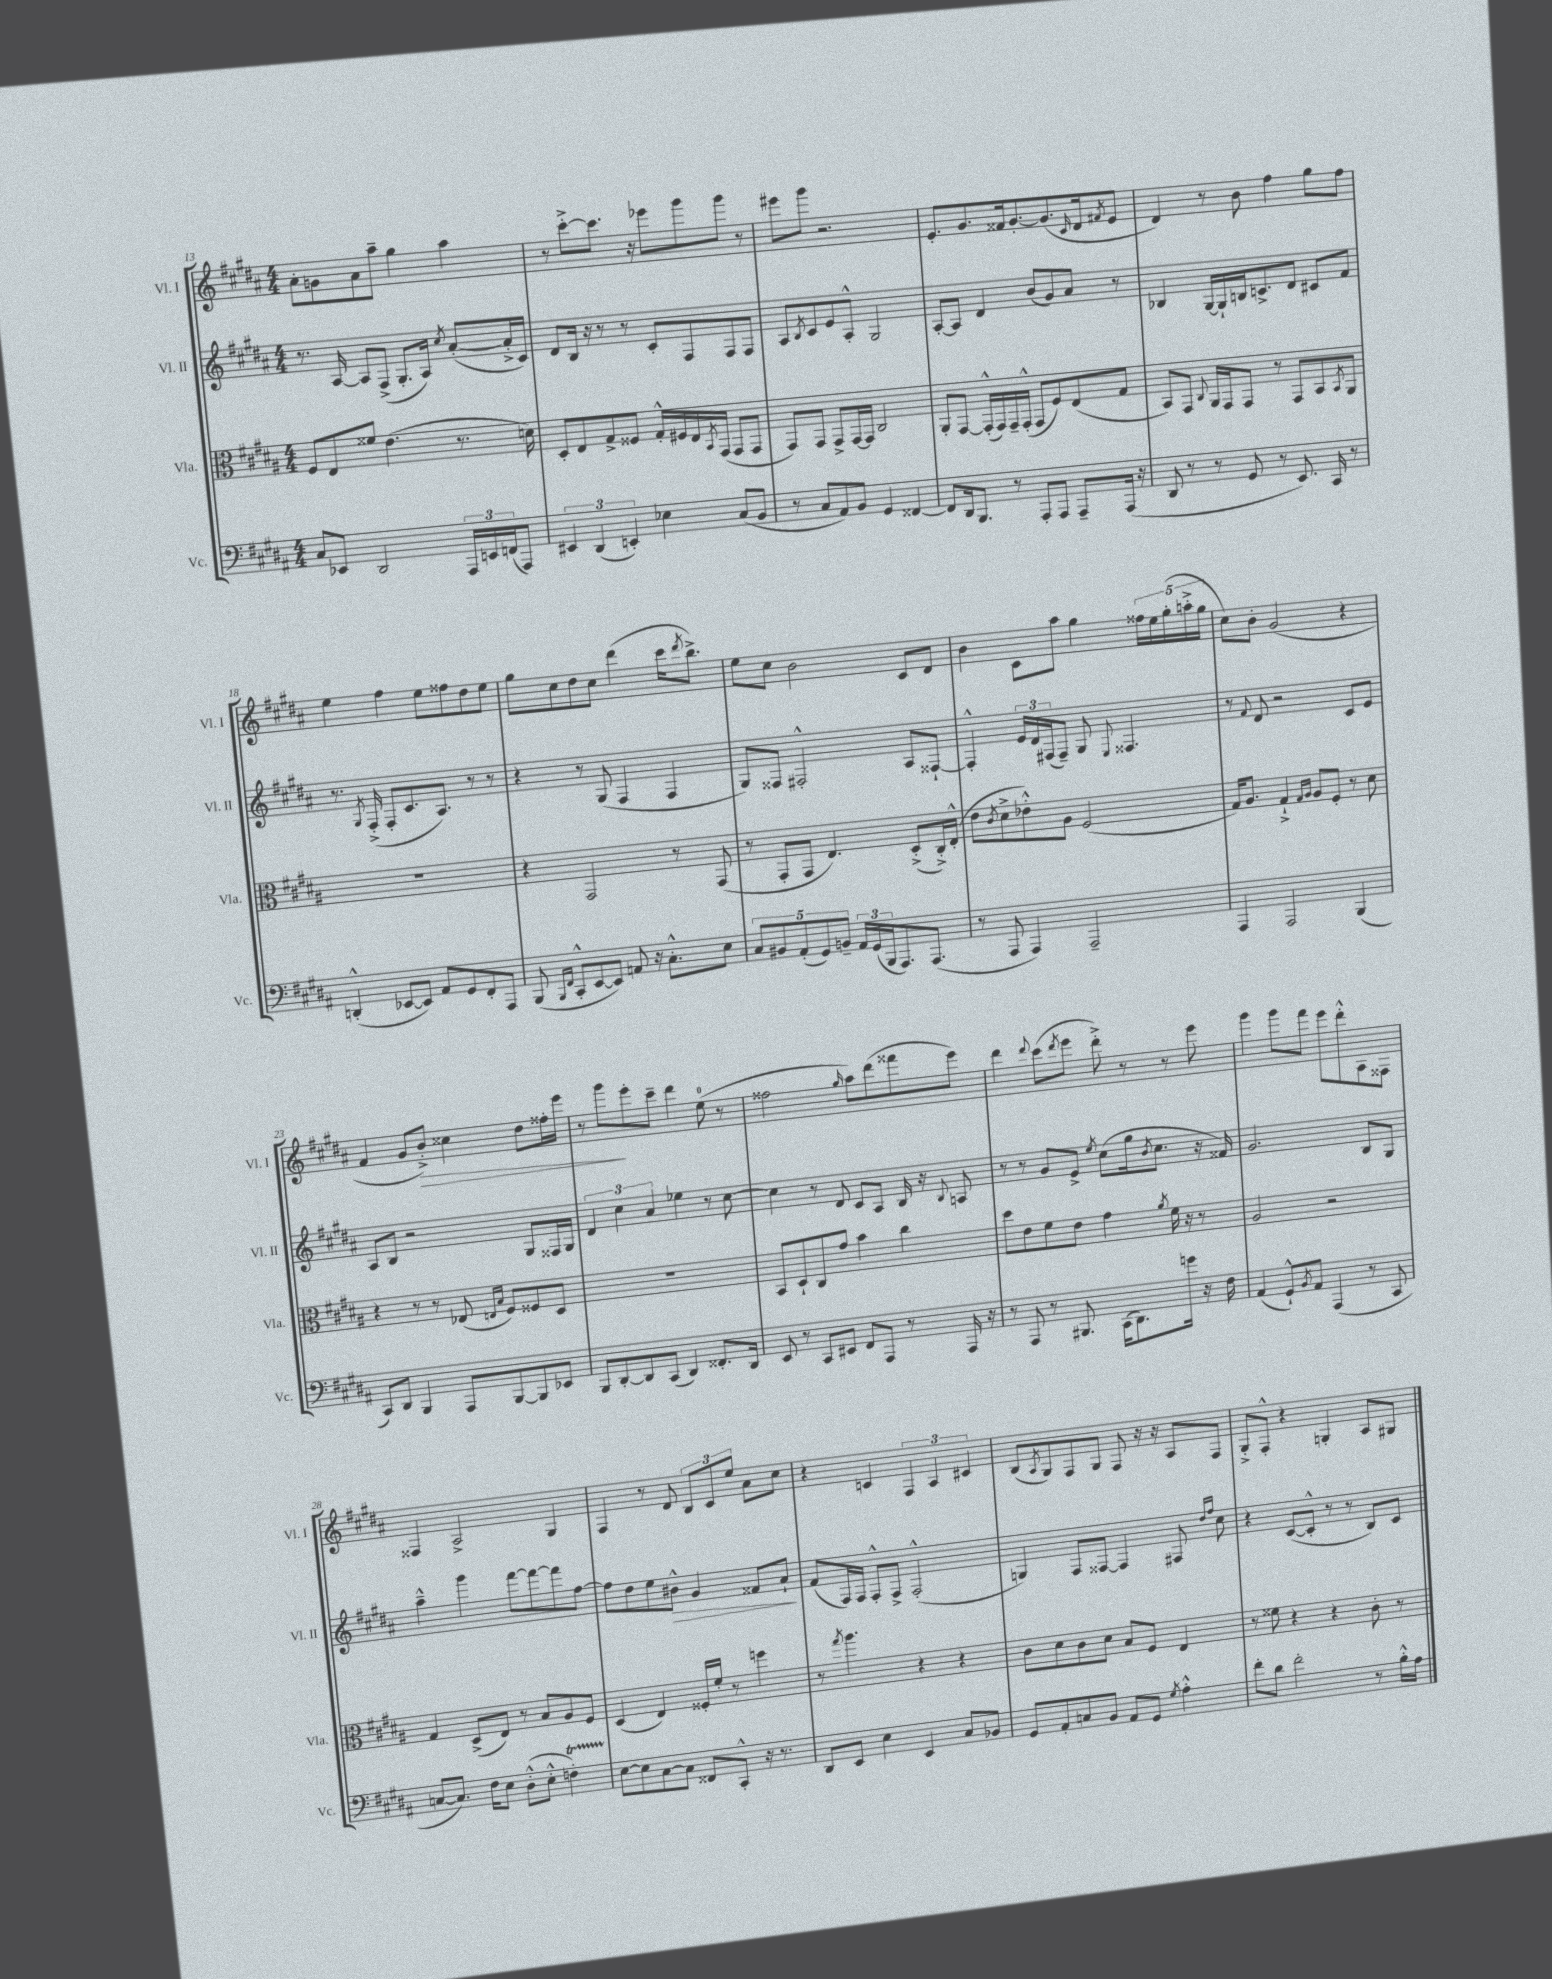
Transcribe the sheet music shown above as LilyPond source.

<<
\new StaffGroup <<
\new Staff = "s0" \with { instrumentName = "Vl. I" shortInstrumentName = "Vl. I" } {
    \clef treble \key b \major \numericTimeSignature \time 4/4
    ais'8-. g'8 ais'8 ais''8-- gis''4 ais''4 |
    r8 cis'''8~-.-> cis'''8. r16 ees'''8 gis'''8 gis'''8 r8 |
    eis'''8 gis'''8 r2. |
    e'8.-. gis'8. fisis'16 gis'8.~-. gis'8.( \grace { cis'16 } dis'16 \acciaccatura { fis'8 } e'8 |
    dis'4) r8 b'8 fis''4 gis''8 fis''8 |
    e''4 fis''4 e''8 fisis''8 dis''8 e''8 |
    gis''8 cis''8 dis''8 cis''8 dis'''4( cis'''16 \acciaccatura { dis'''8 } b''8.->) |
    e''8 cis''8 b'2 cis'8 dis'8 |
    b'4 cis'8 ais''8 gis''4 \tuplet 5/4 { fisis''16 e''16 gis''16-.( a''16-.-> gis''16 } |
    cis''8) b'8-. gis'2( r4 |
    fis'4 gis'8 b'8-.->\>) cisis''4 dis''8 fisis''16-. e'''16 |
    r8 gis'''8\! e'''8-. cis'''8-- dis'''4 e''8-0( r8 |
    fisis''2 \grace { gis''16 } ais''8) dis'''8( fisis'''8 e'''8) |
    dis'''4 \appoggiatura { dis'''8 } cis'''8( \acciaccatura { dis'''8 } e'''8 dis'''8-.->) r8 r8 e'''8 |
    gis'''4 gis'''8 fis'''8 e'''8 dis'''8-.-^ ais8 fisis8 |
    fisis4 ais2-> gis4 |
    fis4 r8 dis'8 \tuplet 3/2 { b8 cis'8 e''8 } ais'8 cis''8 |
    r4 c'4 \tuplet 3/2 { fis4 ais4 cis'4 } |
    b8( \acciaccatura { ais8 } gis8) fis8 gis8 fis8 r16 r16 ais8 fis8 |
    gis8-.-> fis8-.-^ r4 g4-. ais8 gis8 \bar "|." |
}
\new Staff = "s1" \with { instrumentName = "Vl. II" shortInstrumentName = "Vl. II" } {
    \clef treble \key b \major \numericTimeSignature \time 4/4
    r8. ais16~ ais8 fis8->( gis8.-. ais16) \acciaccatura { cis''8 } ais'8~-.( ais'16-.-> cis'16) |
    dis'8 b16 r16 r8 r8 cis'8-. fis8 fis8 fis8 |
    ais8 \acciaccatura { b8 } cis'8 e'8 ais8-.-^ gis2 |
    ais8~-. ais8 dis'4 b'8( gis'8) ais'8 r8 |
    bes4 gis16~ gis16-! b16 c'8.-> dis'8 cis'8 fis'8 |
    r8. \acciaccatura { gis8 } fis16-.->( fis8-. cis'8. ais8.) r8 r8 |
    r4 r8 gis8( fis4 fis4 |
    gis8) fisis8 fis2-.-^ ais8 fisis8~-! |
    fisis4-.-^ \tuplet 3/2 { e'16 dis'16 fis16( } fis8--) gis8 \appoggiatura { e8 } fisis4. |
    r8 \appoggiatura { fis'8 } dis'8 r2 cis'8 e'8 |
    ais8 b8 r2 gis8 fisis16 gis16 |
    \tuplet 3/2 { dis'4 cis''4 ais'4 } ees''4 r8 cis''8~ |
    cis''4 r8 dis'8 cis'8 ais8 b16 r16 \appoggiatura { b8 } a8 |
    r8 r8 gis'8 e'8-> \acciaccatura { e''8 } cis''8( gis''16 \acciaccatura { b'8 } cis''8. r16 fisis'16) |
    gis'2. b8 gis8 |
    ais''4---^ gis'''4 fis'''8~ fis'''8~ fis'''8 fis''8~ |
    fis''8 dis''8 e''8 bis'8-^\> gis'4 fisis'8 ais'8-!\! |
    fis'8( fis16) fis16 fis8-.-^ fis8-> fis2-.-^( |
    g4) fis8 fisis8~ fisis4 fis8 \grace { dis''16 fis''16 } cis''8 |
    r4 cis'8~( cis'8-.-^ r8 r8 b8) cis'8 \bar "|." |
}
\new Staff = "s2" \with { instrumentName = "Vla." shortInstrumentName = "Vla." } {
    \clef alto \key b \major \numericTimeSignature \time 4/4
    fis8 e8 fisis'8 e'4.( r8. d'16) |
    dis8-. e8 gis8-> fisis8 gis16-.-^ fis16 e16 \acciaccatura { b,8 } gis,16( gis,8 gis,8 |
    gis,8) gis,8 gis,8-> gis,16~ gis,16 cis2 |
    ais,8-. gis,8~ gis,16-.-^( gis,16) gis,16-- gis,16-.-^( gis,8 fis8) e8( gis8 |
    b,8) gis,8 \appoggiatura { cis8 } ais,16 gis,16 gis,8 r8 gis,8 b,8 \acciaccatura { b,8 } ais,8 |
    R1 |
    r4 gis,2 r8 gis,8( |
    r8 gis,8-. gis,8 e4.) dis8-.->( cis16-.->) e16-.-^( |
    e'8 \acciaccatura { cis'8 } dis'8-> ees'8-.-^) ais8 fis2( |
    gis16) ais8. gis4-!-> \grace { gis16 ais16 } ais8 fis8-. r8 dis'8 |
    r4 r8 r8 ees8( \grace { e16 b16 } fis8) fisis8 dis8 |
    R1 |
    b,8 dis8-! cis8 gis'8 b'4 cis''4 |
    dis''8 e'8 fis'8 e'8 gis'4 \acciaccatura { ais'8 } fis'16 r16 r8 |
    ais2 r2 |
    gis4 dis8->( e8) r8 b8 ais8 fis8 |
    dis4( e4) fisis16-. fis'16-. r8 f''4 |
    r8 \acciaccatura { gis''8 } ais''4. r4 r4 |
    cis'8 dis'8 cis'8 dis'8 b8 fis8 e4 |
    r8 fisis'8 r4 r4 cis'8-. r8 \bar "|." |
}
\new Staff = "s3" \with { instrumentName = "Vc." shortInstrumentName = "Vc." } {
    \clef bass \key b \major \numericTimeSignature \time 4/4
    cis8 ees,8 dis,2 \tuplet 3/2 { ais,,16 e,16 f,16( } ais,,8) |
    \tuplet 3/2 { eis,4 dis,4( e,4-.) } ees4 cis8( b,8 |
    r8 cis8 ais,8) b,8 gis,4 fisis,4~ |
    fisis,8 dis,16 b,,8. r8 ais,,8-. ais,,8 ais,,8-- ais,,16( r16 |
    dis,8 r8 r8 gis,8 r8 e,8.) cis,16 r8 |
    d,4-.-^( ees,8~ ees,8) ais,8 gis,8 fis,8-. ais,,8 |
    b,,8( \grace { b,,16 fis,16 } cis,8-.-^ e,8~ e,8) a,8 r16 cis8.-.-^ e8 |
    \tuplet 5/4 { cis8 bis,8 ais,8-.( gis,8) b,8-- } \tuplet 3/2 { ais,16 gis,16( b,,16 } ais,,8.) ais,,8.( |
    r8 ais,,8 ais,,4) ais,,2-- |
    ais,,4 ais,,2 b,,4( |
    cis,8) dis,8 b,,4 ais,,8 b,,8~ b,,8 ees,8 |
    b,,8 dis,8~-. dis,8 cis,8( dis,4) fisis,8.-. dis,16 |
    e,8 r8 cis,8 eis,8 fis,8 ais,,8 r8 ais,,16 r16 |
    r8 ais,,8 r8 bis,,8. cis,16( dis,8.) g'16 r16 fis16 |
    ais,4( gis,8-!-^) \acciaccatura { b,8 } ais,8 ais,,4( r8 cis,8 |
    c8~ c8.) fis16 e8 dis8-.-^( e8-.-^ f4-.\startTrillSpan) |
    e8~\stopTrillSpan e8 cis8~ cis8 fisis,8 cis,8-.-^ r16 r8. |
    dis,8 e,8 e4 e,4 cis8 bes,8 |
    gis,8 ais,8-. c8 b,8 ais,8 gis,8 \acciaccatura { gis8 } ais4-.-^ |
    fis'8-. dis'8 fis'2-. r8 b16-.-^ ais16 \bar "|." |
}
>>
>>
\layout { \context { \Score currentBarNumber = #13 } }
